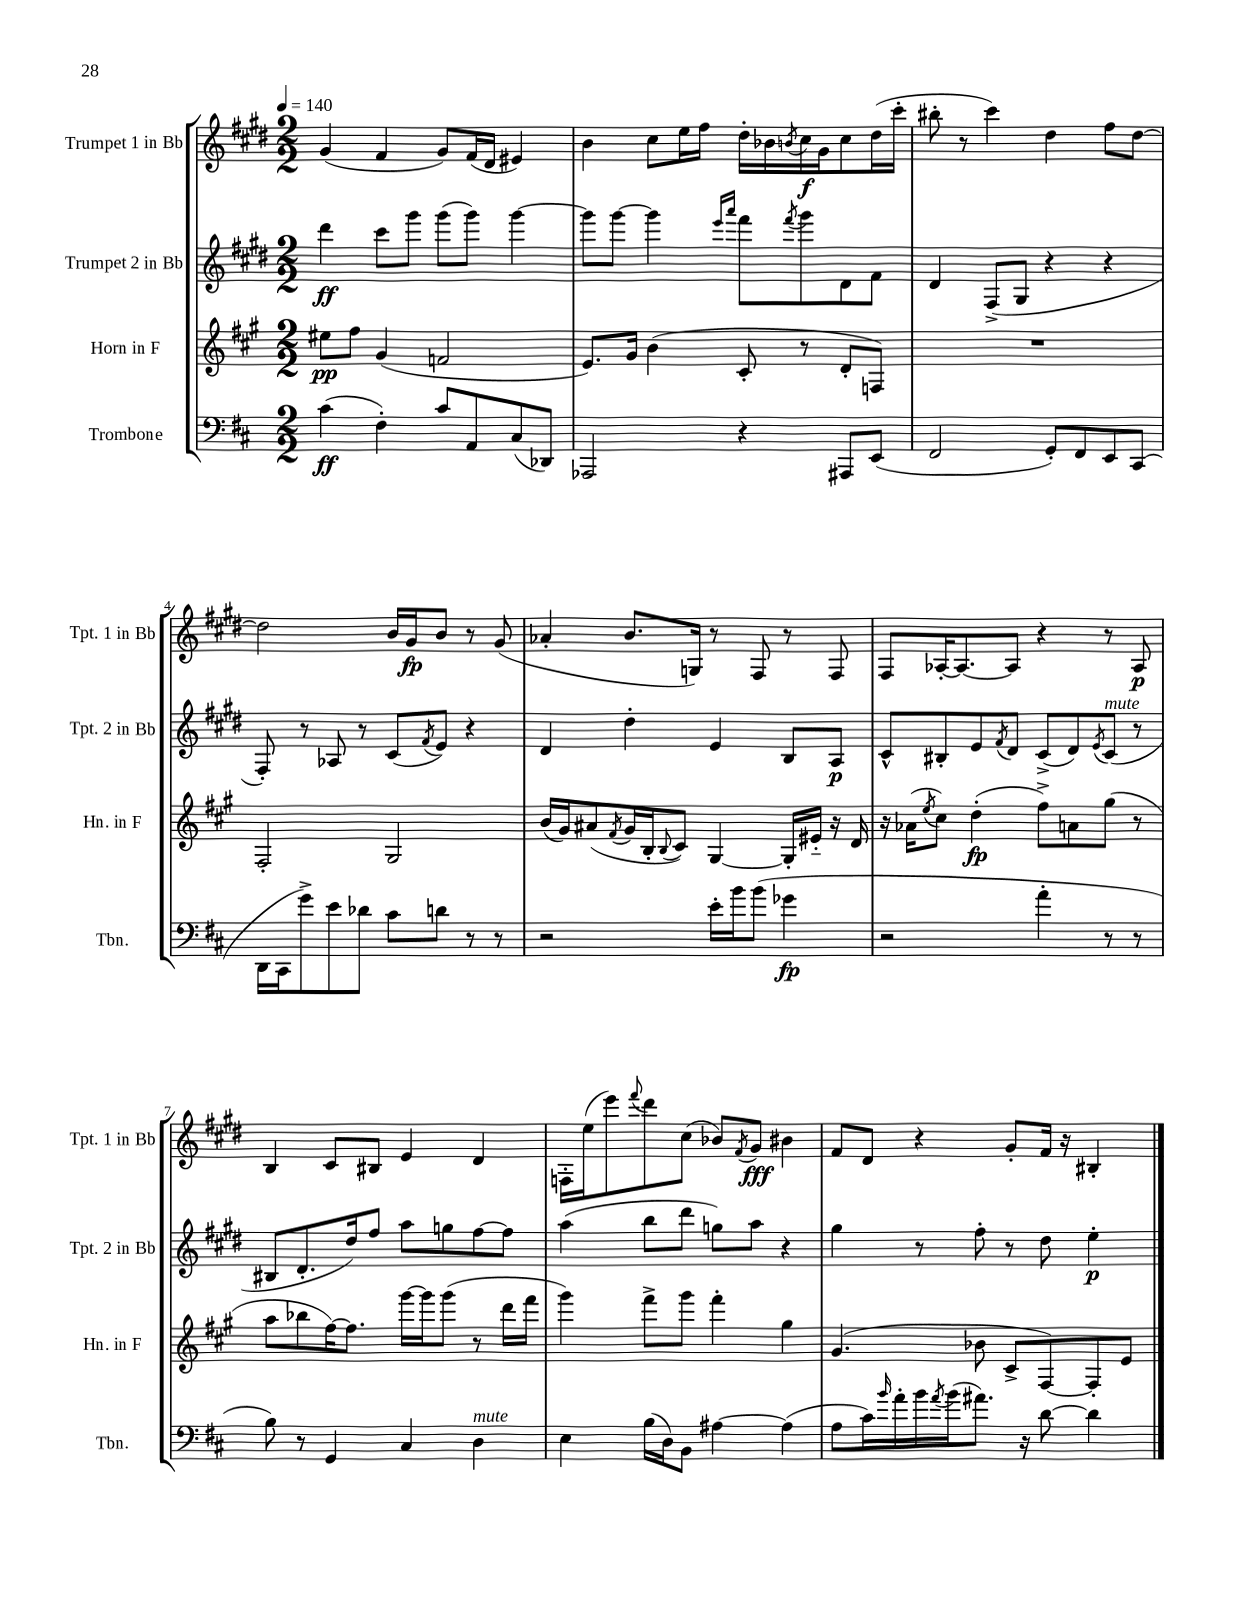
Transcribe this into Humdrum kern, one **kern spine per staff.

**kern	**dynam	**kern	**dynam	**kern	**dynam	**kern	**dynam
*part4	*part4	*part3	*part3	*part2	*part2	*part1	*part1
*staff4	*staff4	*staff3	*staff3	*staff2	*staff2	*staff1	*staff1
*I"Trombone	*	*I"Horn in F	*	*I"Trumpet 2 in Bb	*	*I"Trumpet 1 in Bb	*
*I'Tbn.	*	*I'Hn. in F	*	*I'Tpt. 2 in Bb	*	*I'Tpt. 1 in Bb	*
*clefF4	*	*clefG2	*	*clefG2	*	*clefG2	*
*k[f#c#]	*	*k[f#c#g#]	*	*k[f#c#g#d#]	*	*k[f#c#g#d#]	*
*M2/2	*	*M2/2	*	*M2/2	*	*M2/2	*
*MM140	*	*MM140	*	*MM140	*	*MM140	*
=1	=1	=1	=1	=1	=1	=1	=1
(4c#\	ff	8ee#X\L	pp	4ddd#\	ff	(4g#/	.
.	.	8ff#\J	.	.	.	.	.
4F#'\)	.	(4g#/	.	8ccc#\L	.	4f#/	.
.	.	.	.	8ggg#\J	.	.	.
8c#/L	.	2fn/	.	(8ggg#\L	.	8g#/L)	.
8AA/	.	.	.	8ggg#\J)	.	(16f#/L	.
.	.	.	.	.	.	16d#/JJ	.
(8C#/	.	.	.	[4ggg#\	.	4e#X/)	.
8DD-X/J)	.	.	.	.	.	.	.
=2	=2	=2	=2	=2	=2	=2	=2
2AAA-X/	.	8.e/L)	.	8ggg#\L]	.	4b\	.
.	.	.	.	[8ggg#\J	.	.	.
.	.	16g#/Jk	.	.	.	.	.
.	.	(4b\	.	4ggg#\]	.	8cc#\L	.
.	.	.	.	.	.	16ee\L	.
.	.	.	.	.	.	16ff#\JJ	.
.	.	.	.	16qqeee/LL	.	.	.
.	.	.	.	16qqaaa/JJ	.	.	.
4r	.	8c#'/	.	8fff#\L	.	16dd#'\LL	.
.	.	.	.	.	.	16b-X\	.
.	.	.	.	8qfff#/	.	8qbn/	.
.	.	8r	.	8ggg#\	.	16cc#\	f
.	.	.	.	.	.	16g#\J	.
8AAA#X/L	.	8d'/L	.	8d#\	.	8cc#\	.
(8EE/J	.	8Fn/J)	.	8f#\J	.	(16dd#\L	.
.	.	.	.	.	.	16ccc#'\JJ	.
=3	=3	=3	=3	=3	=3	=3	=3
2FF#/	.	1r	.	4d#/	.	8bb#X'\	.
.	.	.	.	.	.	8r	.
.	.	.	.	(8F#^/L	.	4ccc#\)	.
.	.	.	.	8G#/J	.	.	.
8GG'/L)	.	.	.	4r	.	4dd#\	.
8FF#/	.	.	.	.	.	.	.
8EE/	.	.	.	4r	.	8ff#\L	.
(8CC#/J	.	.	.	.	.	[8dd#\J	.
!!LO:LB:g=z
=4	=4	=4	=4	=4	=4	=4	=4
16DD\LL	.	2F#'/	.	8F#'/)	.	2dd#\]	.
16CC#\J	.	.	.	.	.	.	.
8g^\)	.	.	.	8r	.	.	.
8e\	.	.	.	8A-X/	.	.	.
8d-X\J	.	.	.	8r	.	.	.
8c#\L	.	2G#/	.	(8c#/L	.	16b/LL	.
.	.	.	.	.	.	16g#/J	fp
.	.	.	.	8qf#/	.	.	.
8dn\J	.	.	.	8e/J)	.	8b/J	.
8r	.	.	.	4r	.	8r	.
8r	.	.	.	.	.	(8g#/	.
=5	=5	=5	=5	=5	=5	=5	=5
2r	.	(16b/LL	.	4d#/	.	4a-X'/	.
.	.	16g#/J)	.	.	.	.	.
.	.	(8a#X/	.	.	.	.	.
.	.	8qf#/	.	.	.	.	.
.	.	16g#/L	.	4dd#'\	.	8.b/L	.
.	.	16B'/J	.	.	.	.	.
.	.	8qqB/	.	.	.	.	.
.	.	8c#/J)	.	.	.	.	.
.	.	.	.	.	.	16Gn/Jk)	.
16e'\LL	.	[4G#/	.	4e/	.	8r	.
16b\J	.	.	.	.	.	.	.
(8b\J	.	.	.	.	.	8F#/	.
4g-X\	fp	16G#'/LL]	.	8B/L	.	8r	.
.	.	16e#X/JJ	.	.	.	.	.
.	.	16r	.	8A/J	p	8F#/	.
.	.	16d/	.	.	.	.	.
=6	=6	=6	=6	=6	=6	=6	=6
2r	.	16r	.	8c#^^/L	.	8F#/L	.
.	.	(16a-X\KL	.	.	.	.	.
.	.	8qee/	.	.	.	.	.
.	.	8cc#\J)	.	8B#X'/	.	[16A-X'/K	.
.	.	.	.	.	.	8.A-/_	.
.	.	(4dd'\	fp	8e/	.	.	.
.	.	.	.	8qf#/	.	.	.
.	.	.	.	8d#/J	.	8A-/J]	.
4a'\	.	8ff#^\L)	.	(8c#^/L	.	4r	.
.	.	8an\	.	8d#/)	.	.	.
.	.	.	.	8qe/	.	.	.
!	!	!	!	!LO:TX:a:i:t=mute	!	!	!
8r	.	(8gg#\J	.	(8c#/J	.	8r	.
8r	.	8r	.	8r	.	8A-/	p
!!LO:LB:g=z
=7	=7	=7	=7	=7	=7	=7	=7
8B\)	.	8aa\L	.	8B#X/L	.	4B/	.
8r	.	8bb-X\	.	8.d#'/	.	.	.
4GG/	.	[16ff#\K)	.	.	.	8c#/L	.
.	.	8.ff#\J]	.	16dd#/k)	.	.	.
.	.	.	.	8ff#/J	.	8B#X/J	.
4C#/	.	[16ggg#\LL	.	8aa\L	.	4e/	.
.	.	16ggg#\J]	.	.	.	.	.
.	.	(8ggg#\J	.	8ggn\	.	.	.
!LO:TX:a:i:t=mute	!	!	!	!	!	!	!
4D\	.	8r	.	[8ff#\	.	4d#/	.
.	.	16ddd\LL	.	8ff#\J]	.	.	.
.	.	16fff#\JJ	.	.	.	.	.
=8	=8	=8	=8	=8	=8	=8	=8
4E\	.	4ggg#\)	.	(4aa\	.	16Fn'\LL	.
.	.	.	.	.	.	(16ee\J	.
.	.	.	.	.	.	8eee\)	.
.	.	.	.	.	.	8qqfff#/	.
(16B\LL	.	8fff#^\L	.	8bb\L	.	8ddd#\	.
16D\J)	.	.	.	.	.	.	.
8BB\J	.	8ggg#\J	.	8ddd#\J	.	(8cc#\J	.
[4A#X\	.	4fff#'\	.	8ggn\L)	.	8b-X/L)	.
.	.	.	.	.	.	8qf#/	.
.	.	.	.	8aa\J	.	8g#/J	fff
(4A#\]	.	4gg#\	.	4r	.	4b#X\	.
=9	=9	=9	=9	=9	=9	=9	=9
8A\L	.	(4.g#/	.	4gg#\	.	8f#/L	.
16c#\L)	.	.	.	.	.	8d#/J	.
16qqb/	.	.	.	.	.	.	.
16a'\	.	.	.	.	.	.	.
16b\	.	.	.	8r	.	4r	.
8qa/	.	.	.	.	.	.	.
(16b\J	.	.	.	.	.	.	.
8.a#X\J)	.	8b-X\	.	8ff#'\	.	.	.
.	.	8c#^/L	.	8r	.	8g#'/L	.
16r	.	.	.	.	.	.	.
[8d\	.	[8F#/)	.	8dd#\	.	16f#/Jk	.
.	.	.	.	.	.	16r	.
4d\]	.	8F#'/]	.	4ee'\	p	4B#X'/	.
.	.	8e/J	.	.	.	.	.
==	==	==	==	==	==	==	==
*-	*-	*-	*-	*-	*-	*-	*-
